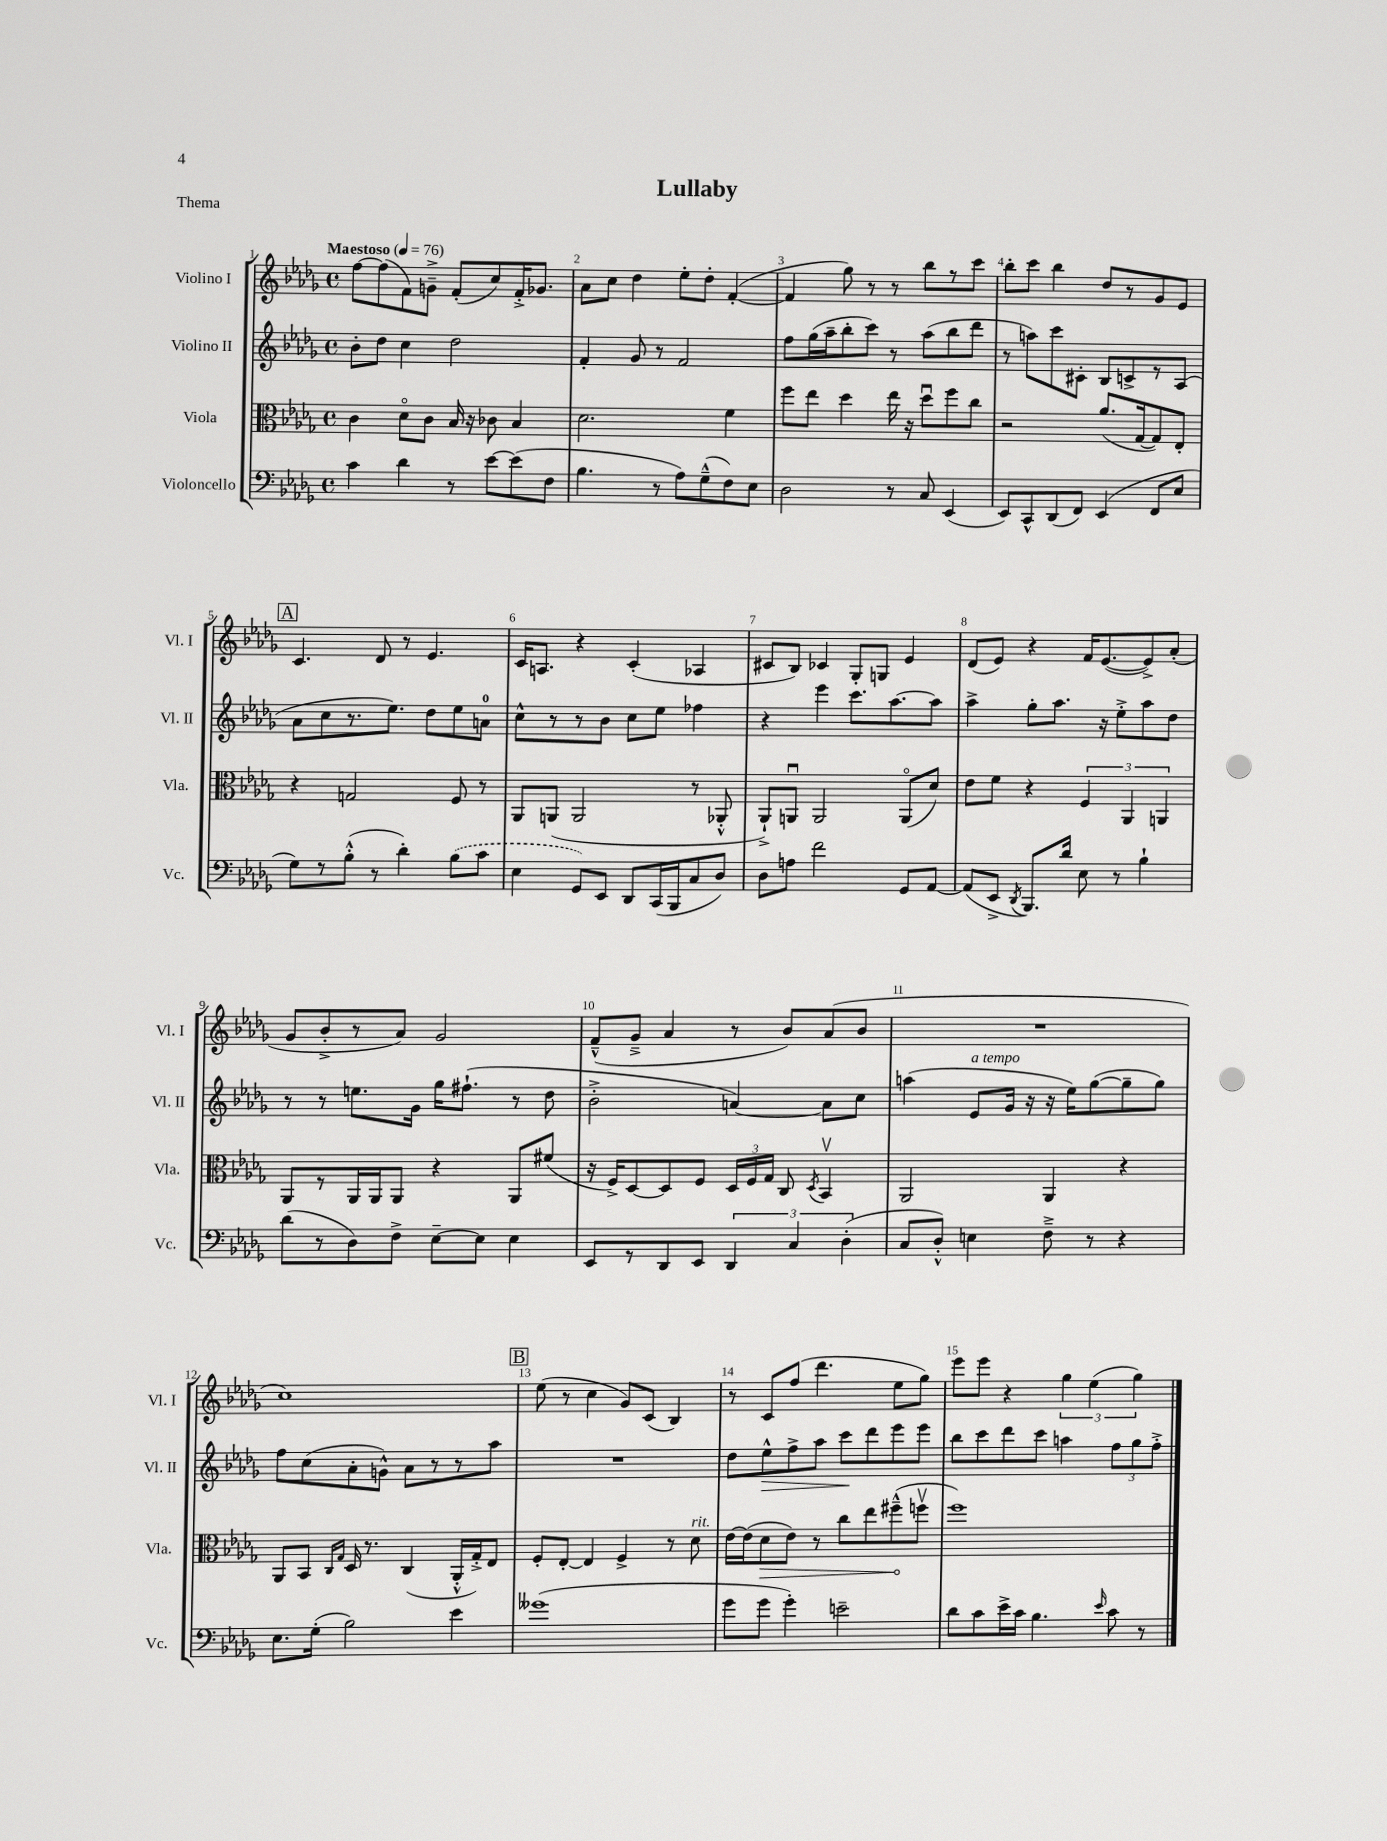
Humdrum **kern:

**kern	**kern	**dynam	**kern	**dynam	**kern
*part4	*part3	*part3	*part2	*part2	*part1
*staff4	*staff3	*staff3	*staff2	*staff2	*staff1
*I"Violoncello	*I"Viola	*	*I"Violino II	*	*I"Violino I
*I'Vc.	*I'Vla.	*	*I'Vl. II	*	*I'Vl. I
*clefF4	*clefC3	*	*clefG2	*	*clefG2
*k[b-e-a-d-g-]	*k[b-e-a-d-g-]	*	*k[b-e-a-d-g-]	*	*k[b-e-a-d-g-]
*M4/4	*M4/4	*	*M4/4	*	*M4/4
*met(c)	*met(c)	*	*met(c)	*	*met(c)
*MM76	*MM76	*	*MM76	*	*MM76
=1	=1	=1	=1	=1	=1
!	!	!	!	!	!LO:TX:a:B:t=Maestoso
4c\	4c\	.	8b-'\L	.	[8ff\L
.	.	.	8dd-\J	.	(8ff\]
4d-\	8d-\L	.	4cc\	.	8f\)
.	8c\J	.	.	.	8gn~^\J
8r	16B-/	.	2dd-\	.	(8f'/L
.	16r	.	.	.	.
[8e-\L	8c-X\	.	.	.	8cc/)
(8e-\]	4B-/	.	.	.	16f'^/K
.	.	.	.	.	8.g-X/J
8F\J	.	.	.	.	.
=2	=2	=2	=2	=2	=2
4.B-\	2.d-\	.	4f'/	.	8a-\L
.	.	.	.	.	8cc\J
.	.	.	8g-/	.	4dd-\
8r	.	.	8r	.	.
8A-\L)	.	.	2f/	.	8ee-'\L
(8G-~^^\	.	.	.	.	8dd-'\J
8F\)	4f\	.	.	.	([4f'/
8E-\J	.	.	.	.	.
=3	=3	=3	=3	=3	=3
2D-\	8ff\L	.	8ff\L	.	4f/]
.	8ee-\J	.	(16gg-\L	.	.
.	.	.	16aa-~\J	.	.
.	4dd-\	.	8bb-'\	.	8gg-\)
.	.	.	8ccc\J)	.	8r
8r	16ee-\	.	8r	.	8r
.	16r	.	.	.	.
8C/	8dd-u\L	.	(8aa-\L	.	8bb-\L
(4EE-/	8ff\	.	8bb-\	.	8r
.	8cc\J	.	8ddd-\J	.	8ccc\J
=4	=4	=4	=4	=4	=4
8EE-/L)	2r	.	8r	.	8bb-'\L
8CC^^/	.	.	8aan\L)	.	8ccc\J
(8DD-/	.	.	8ccc\	.	4bb-\
8FF/J)	.	.	8c#X'\J	.	.
(4EE-/	(8.a-/L	.	8B-/L	.	8dd-/L
.	.	.	8cn^/	.	8r
.	[16G-/k	.	.	.	.
8FF/L	8G-/])	.	8r	.	8g-/
8E-/J	8E-'/J	.	(8A-/J	.	8e-/J
!!LO:LB:g=z
!!LO:REH:place=s1:t=A
=5	=5	=5	=5	=5	=5
8G-\L)	4r	.	8a-\L	.	4.c/
8r	.	.	8cc\	.	.
(8B-'^^\J	2Gn/	.	8.r	.	.
8r	.	.	.	.	8d-/
.	.	.	8.ee-\J)	.	.
4d-'\)	.	.	.	.	8r
.	.	.	8dd-\L	.	4.e-/
(8B-\L	8F/	.	8ee-\	.	.
8c\J	8r	.	8an\J	.	.
=6	=6	=6	=6	=6	=6
4E-\	8AA-/L	.	8cc^^\L	.	16c/KL
.	.	.	.	.	8.An/J
.	(8AAn/J	.	8r	.	.
8GG-/L)	2AA/	.	8r	.	4r
8EE-/J	.	.	8b-\J	.	.
8DD-/L	.	.	8cc\L	.	(4c'/
(16CC/L	.	.	8ee-\J	.	.
16BBB-/J	.	.	.	.	.
8C/	8r	.	4ff-X\	.	4A-X/
8D-/J)	8AA-X'^^/	.	.	.	.
=7	=7	=7	=7	=7	=7
8D-\L	8AA-`^/L)	.	4r	.	8c#X/L
8An\J	8AAnu/J	.	.	.	8B-/J)
2f\	2AA/	.	4eee-\	.	4c-X/
.	.	.	8.ccc\L	.	8G-'/L
.	.	.	.	.	8Gn/J
.	.	.	[8.aa-\	.	.
8GG-/L	(8AA/L	.	.	.	4e-/
[8AA-/J	8d-/J)	.	8aa-\J]	.	.
=8	=8	=8	=8	=8	=8
(8AA-/L]	8e-\L	.	4aa-^\	.	(8d-/L
8EE-^/J	8f\J	.	.	.	8e-/J)
8qDD-/	.	.	.	.	.
8.BBB-/L)	4r	.	8gg-'\L	.	4r
.	.	.	8.aa-\J	.	.
16d-/Jk	.	.	.	.	.
8E-\	6F/	.	.	.	16f/KL
.	.	.	16r	.	([8.e-/
8r	.	.	8ee-'^\L	.	.
.	6AA-/	.	.	.	.
4B-`\	.	.	8aa-\	.	8e-^/])
.	6AAn/	.	.	.	.
.	.	.	8dd-\J	.	(8a-'/J
!!LO:LB:g=z
=9	=9	=9	=9	=9	=9
(8d-\L	8AA-/L	.	8r	.	8g-/L
8r	8r	.	8r	.	8b-'^/
8D-\)	16AA-/L	.	8.een\L	.	8r
.	16AA-/J	.	.	.	.
8F^\J	8AA-/J	.	.	.	8a-/J)
.	.	.	16g-\Jk	.	.
[8E-~\L	4r	.	16gg-\KL	.	2g-/
.	.	.	(8.ff#X`\J	.	.
8E-\J]	.	.	.	.	.
4E-\	8AA-/L	.	8r	.	.
.	(8f#X/J	.	8dd-\	.	.
=10	=10	=10	=10	=10	=10
8EE-/L	16r	.	2b-'^\	.	(8f~^^/L
.	16F^/KL)	.	.	.	.
8r	[8D-/	.	.	.	8g-~^/J
8DD-/	8D-/]	.	.	.	4a-/
8EE-/J	8F/J	.	.	.	.
6DD-/	24D-/LL	.	[4an/)	.	8r
.	24F/	.	.	.	.
.	24G-/JJ	.	.	.	.
.	8C/	.	.	.	8b-/L)
6C/	.	.	.	.	.
.	8qD-/	.	.	.	.
.	4BB-v/	.	8a\L]	.	(8a-/
(6D-'\	.	.	.	.	.
.	.	.	8cc\J	.	8b-/J
=11	=11	=11	=11	=11	=11
8C/L	2AA-/	.	(4aan\	.	1r
8D-'^^/J)	.	.	.	.	.
!	!	!	!LO:TX:a:i:t=a tempo	!	!
4En\	.	.	8e-/L	.	.
.	.	.	16g-/Jk	.	.
.	.	.	16r	.	.
8F~^\	4AA-/	.	16r	.	.
.	.	.	16ee-\KL)	.	.
8r	.	.	([8gg-\	.	.
4r	4r	.	8gg-~\]	.	.
.	.	.	8gg-\J)	.	.
!!LO:LB:g=z
=12	=12	=12	=12	=12	=12
8.E-\L	8AA-/L	.	8ff\L	.	1cc)
.	8BB-/J	.	(8cc\	.	.
(16G-'\Jk	.	.	.	.	.
.	16qqC/LL	.	.	.	.
.	16qqG-/JJ	.	.	.	.
2B-\)	16D-/	.	8a-'\	.	.
.	8.r	.	.	.	.
.	.	.	8gn^^\J)	.	.
.	(4C/	.	8a-\L	.	.
.	.	.	8r	.	.
4e-\	16AA-'^^/LL	.	8r	.	.
.	16G-'^/J)	.	.	.	.
.	8E-/J	.	8aa-\J	.	.
!!LO:REH:place=s1:t=B
=13	=13	=13	=13	=13	=13
(1g--X	8F'/L	.	1r	.	(8ee-\
.	[8E-'/J	.	.	.	8r
.	4E-/]	.	.	.	4cc\
.	4F^/	.	.	.	8g-/L)
.	.	.	.	.	(8c/J
.	8r	.	.	.	4B-/)
!	!LO:TX:a:i:t=rit.	!	!	!	!
.	8d-\	.	.	.	.
=14	=14	=14	=14	=14	=14
8g-\L	[16e-\LL	.	8dd-\L	.	8r
.	(16e-\J]	.	.	.	.
!	!	!LO:HP:b	!	!LO:HP:b	!
8g-\J	8d-\	>	8ee-^^\	>	8c/L
4g-'\)	8e-\J)	.	8ff^\	.	(8ff/J
.	8r	.	8aa-\J	.	4.ddd-\
2en~\	8cc\L	.	8ccc\L	.	.
.	8ee-\	.	8ddd-\	]	.
.	(8ff#X~^^\	.	8eee-\	.	8ee-\L
.	8ffnv\J	]	8eee-\J	.	8gg-\J)
=15	=15	=15	=15	=15	=15
8d-\L	1ff)	.	8bb-\L	.	8eee-\L
8c\	.	.	8ccc\	.	8eee-\J
16e-^\L	.	.	8ddd-\	.	4r
16c\JJ	.	.	.	.	.
4.B-\	.	.	8ccc\J	.	.
.	.	.	4aan\	.	6gg-\
.	.	.	.	.	(6ee-\
16qqe-/	.	.	.	.	.
8c\	.	.	12ff\L	.	.
.	.	.	12gg-\	.	6gg-\)
8r	.	.	.	.	.
.	.	.	12ff'^\J	.	.
==	==	==	==	==	==
*-	*-	*-	*-	*-	*-
